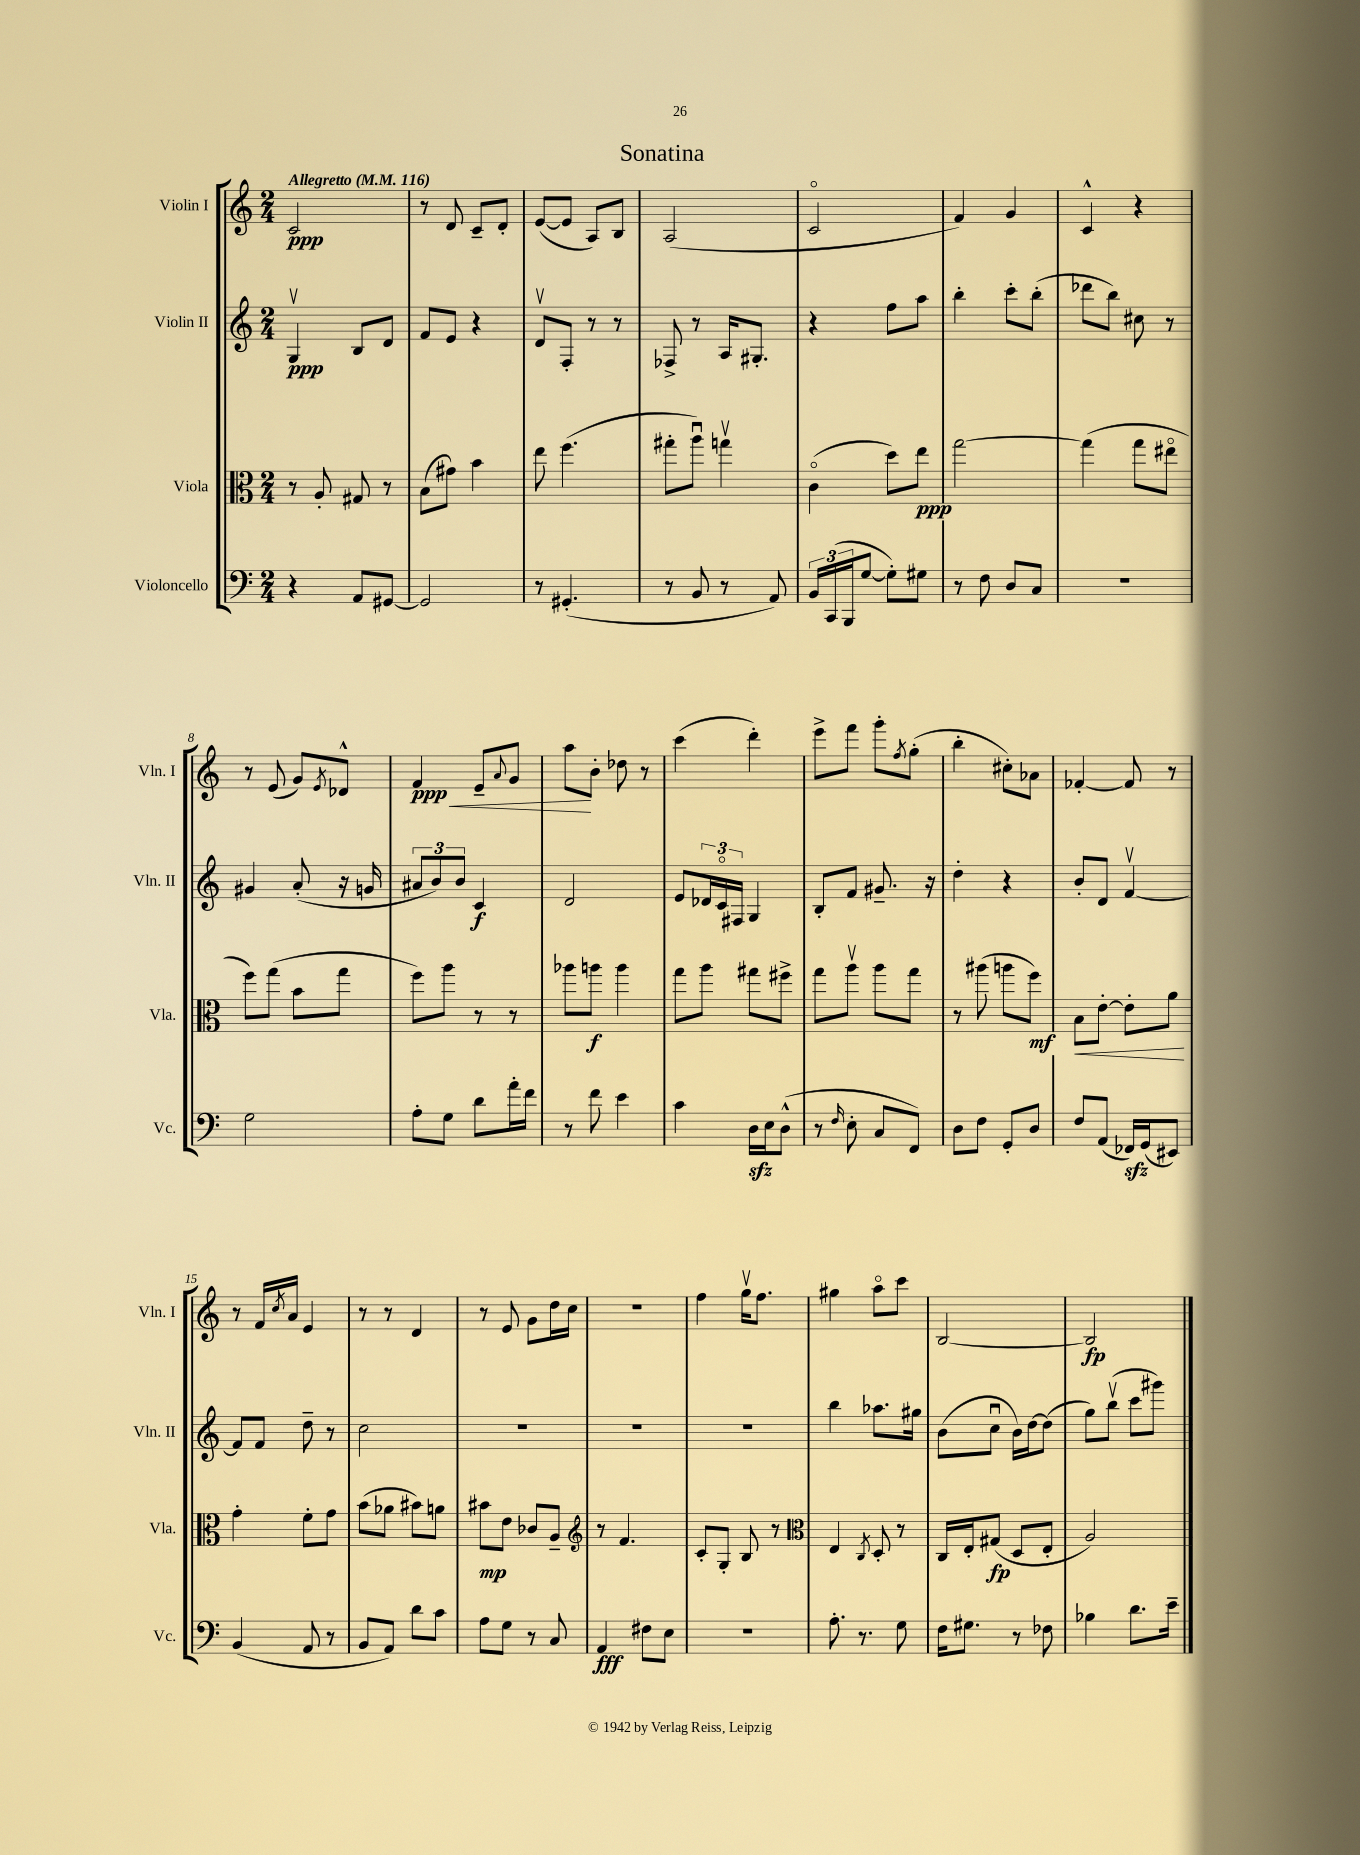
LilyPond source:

\header { title = "Sonatina" }
<<
\new StaffGroup <<
\new Staff = "s0" \with { instrumentName = "Violin I" shortInstrumentName = "Vln. I" } {
    \clef treble \key c \major \numericTimeSignature \time 2/4 \tempo "Allegretto" 4 = 116
    c'2\ppp |
    r8 d'8 c'8-- d'8-. |
    e'8~( e'8 a8) b8 |
    a2( |
    c'2\flageolet |
    f'4) g'4 |
    c'4-^ r4 |
    r8 e'8( g'8) \acciaccatura { e'8 } des'8-^ |
    f'4\ppp\< e'8-- \appoggiatura { a'8 } g'8 |
    a''8\! b'8-. des''8 r8 |
    c'''4( d'''4-.) |
    e'''8-> f'''8 g'''8-. \acciaccatura { f''8 } g''8-.( |
    b''4-. cis''8-.) aes'8 |
    fes'4~-. fes'8 r8 |
    r8 f'16 \acciaccatura { c''8 } a'16 e'4 |
    r8 r8 d'4 |
    r8 e'8 g'8 d''16 c''16 |
    r2 |
    f''4 g''16\upbow f''8. |
    gis''4 a''8\flageolet c'''8 |
    b2~ |
    b2\fp \bar "|." |
}
\new Staff = "s1" \with { instrumentName = "Violin II" shortInstrumentName = "Vln. II" } {
    \clef treble \key c \major \numericTimeSignature \time 2/4
    g4\upbow\ppp b8 d'8 |
    f'8 e'8 r4 |
    d'8\upbow f8-. r8 r8 |
    fes8-> r8 a16 gis8.-. |
    r4 f''8 a''8 |
    b''4-. c'''8-. b''8-.( |
    des'''8 b''8) cis''8 r8 |
    gis'4 a'8-.( r16 g'16 |
    \tuplet 3/2 { ais'8 b'8) b'8 } c'4\f |
    d'2 |
    e'8 \tuplet 3/2 { des'16 c'16\flageolet fis16 } g4 |
    b8-. f'8 gis'8.-- r16 |
    d''4-. r4 |
    b'8-. d'8 f'4~\upbow |
    f'8 f'8 d''8-- r8 |
    c''2 |
    R2 |
    R2 |
    R2 |
    b''4 aes''8. gis''16 |
    b'8( c''8\downbow b'16) d''16~ d''8( |
    g''8) b''8\upbow( c'''8 gis'''8) \bar "|." |
}
\new Staff = "s2" \with { instrumentName = "Viola" shortInstrumentName = "Vla." } {
    \clef alto \key c \major \numericTimeSignature \time 2/4
    r8 a8-. gis8 r8 |
    b8( gis'8) b'4 |
    e''8 f''4.( |
    gis''8-. a''8\downbow) g''4\upbow |
    c'4\flageolet( d''8) e''8\ppp |
    g''2~ |
    g''4( g''8 eis''8\flageolet |
    f''8) g''8( b'8 g''8 |
    f''8) a''8 r8 r8 |
    aes''8 a''8\f a''4 |
    g''8 a''8 gis''8 fis''8-> |
    g''8 a''8\upbow a''8 g''8 |
    r8 ais''8( a''8 f''8\mf) |
    b8\< e'8~-. e'8-. a'8\! |
    g'4-. f'8-. g'8 |
    b'8( aes'8 bis'8) a'8 |
    bis'8\mp e'8 ces'8 a8-- |
    \clef treble r8 f'4. |
    c'8-. g8-. b8 r8 |
    \clef alto e4 \acciaccatura { c8 } d8-. r8 |
    c16 e16-. gis8\fp( d8 e8-. |
    a2) \bar "|." |
}
\new Staff = "s3" \with { instrumentName = "Violoncello" shortInstrumentName = "Vc." } {
    \clef bass \key c \major \numericTimeSignature \time 2/4
    r4 a,8 gis,8~ |
    gis,2 |
    r8 gis,4.-.( |
    r8 b,8 r8 a,8) |
    \tuplet 3/2 { b,16 c,16( b,,16 } g8~ g8-.) gis8 |
    r8 f8 d8 c8 |
    r2 |
    g2 |
    a8-. g8 d'8 a'16-. f'16 |
    r8 f'8 e'4 |
    c'4 d16\sfz e16 d8-^( |
    r8 \grace { f16 } e8-. c8 f,8) |
    d8 f8 g,8-. d8 |
    f8 a,8( fes,16\sfz) g,16( eis,8) |
    b,4( a,8 r8 |
    b,8 a,8) d'8 c'8 |
    a8 g8 r8 c8 |
    a,4\fff fis8 e8 |
    R2 |
    a8.-. r8. g8 |
    f16 gis8. r8 fes8 |
    bes4 d'8. e'16-- \bar "|." |
}
>>
>>
